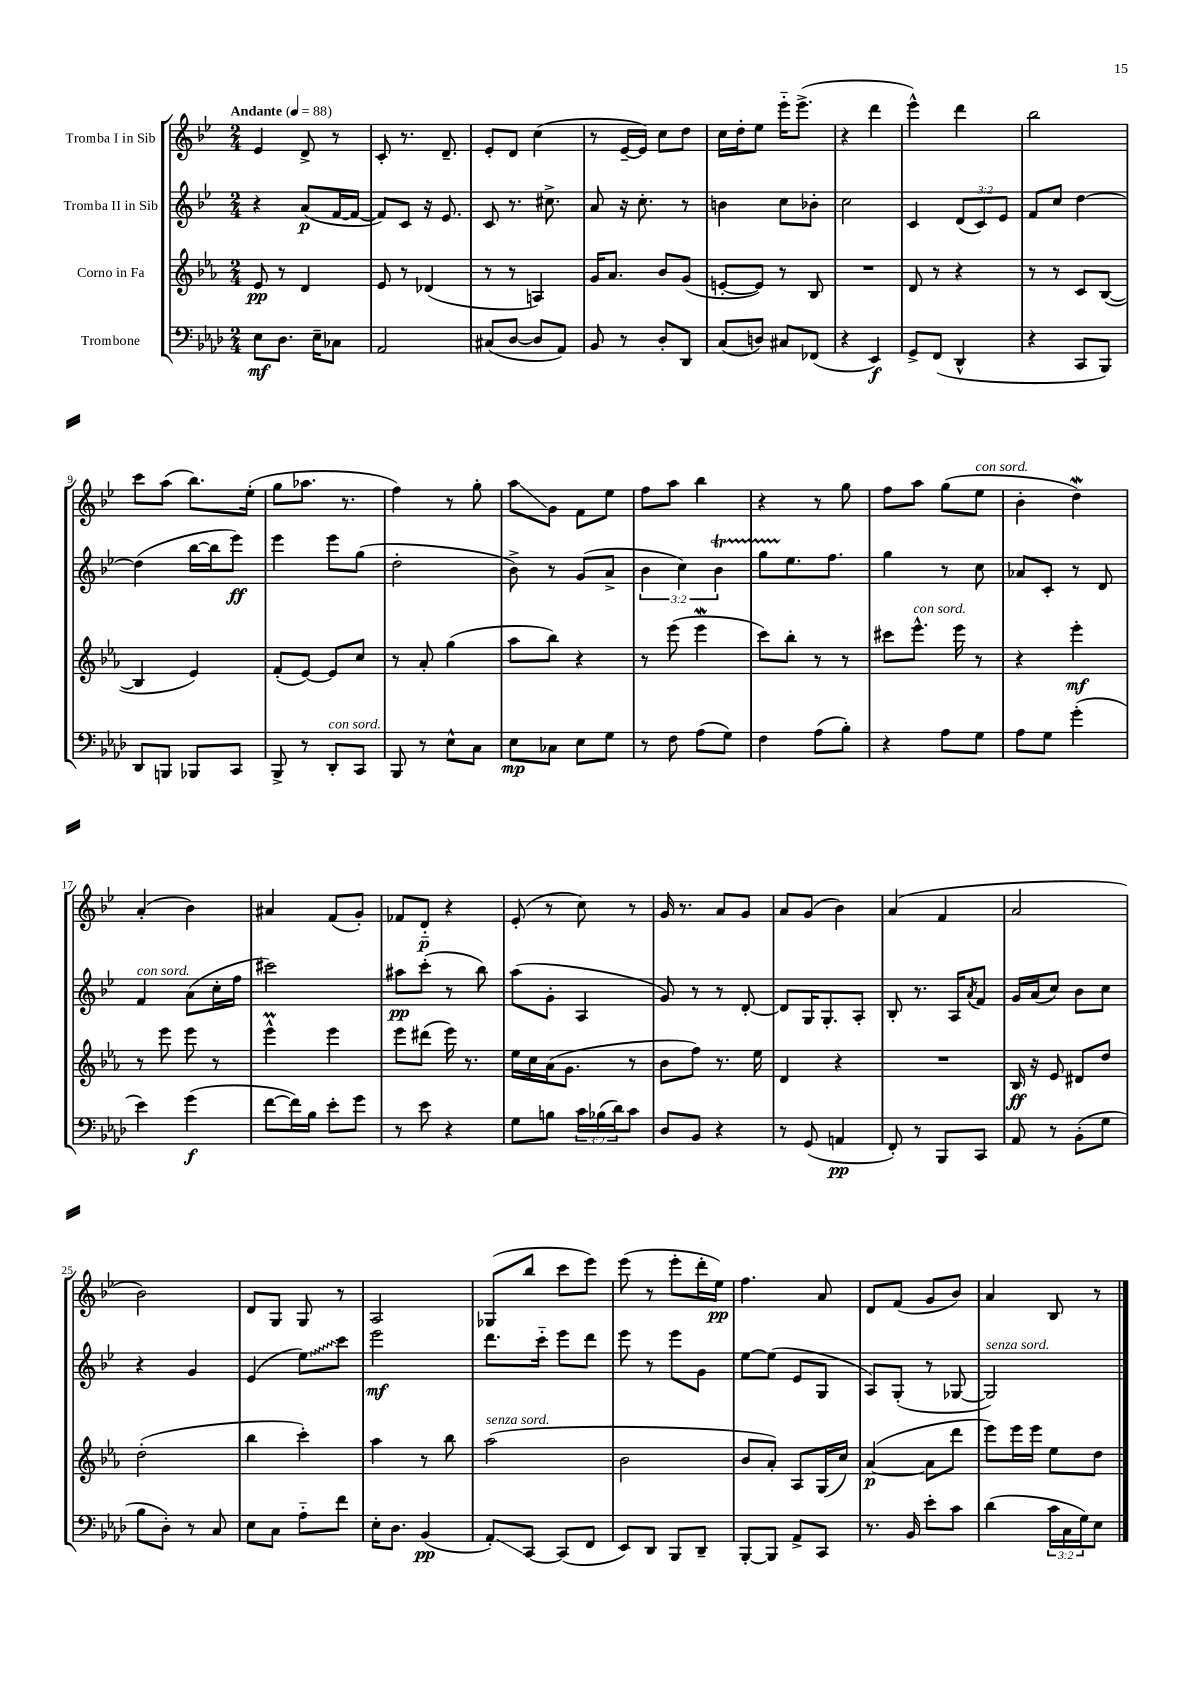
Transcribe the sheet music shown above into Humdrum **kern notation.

**kern	**kern	**kern	**kern
*staff4	*staff3	*staff2	*staff1
*clefF4	*clefG2	*clefG2	*clefG2
*k[b-e-a-d-]	*k[b-e-a-]	*k[b-e-]	*k[b-e-]
*M2/4	*M2/4	*M2/4	*M2/4
*MM88	*MM88	*MM88	*MM88
8E-\L	8e-/	4r	4e-/
8.D-\J	8r	.	.
.	4d/	(8a/L	8d^/
16E-~\LK	.	.	.
8C-\J	.	[16f/L	8r
.	.	16f/_JJ	.
=	=	=	=
2AA-/	8e-/	8f/]L)	8c'/
.	8r	8c/J	8.r
.	(4d-/	16r	.
.	.	8.e-/	8.d~/
=	=	=	=
(8C#/L	8r	8c/	8e-'/L
[8D-/J	8r	8.r	8d/J
8D-/]L	4A/)	.	(4cc\
.	.	8.cc#^\	.
8AA-/J)	.	.	.
=	=	=	=
8BB-/	16g/LK	8a/	8r
.	8.a-/J	.	.
8r	.	16r	[16e-~/LL
.	.	8.cc'\	16e-/]JJ)
8D-'/L	8b-/L	.	8cc\L
8DD-/J	(8g/J	8r	8dd\J
=	=	=	=
(8C/L	[8e'/L	4b\	16cc\LL
.	.	.	16dd'\J
8D/J)	8e/]J)	.	8ee-\J
8C#/L	8r	8cc\L	16eee-'~\LK
.	.	.	(8.eee-^\J
(8FF-/J	8B-/	8b-'\J	.
=	=	=	=
4r	2r	2cc\	4r
4EE-/)	.	.	4ddd\
=	=	=	=
8GG^/L	8d/	4c/	4eee-^^\)
(8FF/J	8r	.	.
4DD-^^/	4r	(12d/L	4ddd\
.	.	12c/)	.
.	.	12e-/J	.
=	=	=	=
4r	8r	8f/L	2bb-\
.	8r	8cc/J	.
8CC/L	8c/L	[4dd\	.
8BBB-/J)	([8B-/J	.	.
=	=	=	=
8DD-/L	4B-/]	(4dd\]	8ccc\L
8BBB/J	.	.	(8aa\J
8BBB-/L	4e-/)	[16bb-\LL	8.bb-\L)
.	.	16bb-\]J	.
8CC/J	.	8eee-\J)	.
.	.	.	(16ee-'\Jk
=	=	=	=
8BBB-^/	(8f'/L	4eee-\	8gg\L
8r	[8e-/J)	.	8.aa-\J
8DD-'/L	8e-/]L	8eee-\L	.
.	.	.	8.r
8CC/J	8cc/J	(8gg\J	.
=	=	=	=
8BBB-/	8r	2dd'\	4ff\)
8r	8a-'/	.	.
8E-^^\L	(4gg\	.	8r
8C\J	.	.	8gg'\
=	=	=	=
8E-\L	8aa-\L	8b-^\)	8aa\L
8C-\J	8bb-\J)	8r	8g\J
8E-\L	4r	(8g/L	8f\L
8G\J	.	8a^/J	8ee-\J
=	=	=	=
8r	8r	6b-\	8ff\L
8F\	(8eee-\	.	8aa\J
.	.	6cc\)	.
(8A-\L	4eee-\	.	4bb-\
.	.	6b-\	.
8G\J)	.	.	.
=	=	=	=
4F\	8ccc\L)	8gg\L	4r
.	8bb-'\J	8.ee-\	.
(8A-\L	8r	.	8r
.	.	8.ff\J	.
8B-'\J)	8r	.	8gg\
=	=	=	=
4r	8ccc#\L	4gg\	8ff\L
.	8.eee-^^\J	.	8aa\J
8A-\L	.	8r	(8gg\L
.	16eee-\	.	.
8G\J	8r	8cc\	8ee-\J
=	=	=	=
8A-\L	4r	8a-/L	4b-'\
8G\J	.	8c'/J	.
(4g'\	4eee-'\	8r	4dd\)
.	.	8d/	.
=	=	=	=
4e-\)	8r	4f/	(4a'/
.	8eee-\	.	.
(4g\	8eee-\	(8a\L	4b-\)
.	8r	16cc'\L	.
.	.	16ff\JJ	.
=	=	=	=
[8f\L	4eee-^^\	2ccc#\)	4a#/
16f\]L)	.	.	.
16B-\JJ	.	.	.
8e-'\L	4eee-\	.	(8f/L
8g\J	.	.	8g'/J)
=	=	=	=
8r	8eee-\L	8aa#\L	8f-/L
8e-\	(8ddd#\J	(8ccc'\J	8d'~/J
4r	16eee-\)	8r	4r
.	8.r	.	.
.	.	8bb-\)	.
=	=	=	=
8G\L	16ee-\LL	(8aa\L	(8e-'/
.	16cc\	.	.
8B\J	(16a-\J	8g'\J	8r
.	8.g\J	.	.
24c\LL	.	4A/	8cc\)
(24B-\	.	.	.
24d-\J)	.	.	.
8c\J	8r	.	8r
=	=	=	=
8D-/L	8b-\L	8g/)	16g/
.	.	.	8.r
8BB-/J	8ff\J)	8r	.
4r	8.r	8r	8a/L
.	.	[8d'/	8g/J
.	16ee-\	.	.
=	=	=	=
8r	4d/	8d/]L	8a/L
(8GG/	.	16G/K	(8g/J
.	.	8.G'/	.
4AA/	4r	.	4b-\)
.	.	8A'/J	.
=	=	=	=
8FF'/)	2r	8B-'/	(4a/
8r	.	8.r	.
8BBB-/L	.	.	4f/
.	.	16A/LK	.
.	.	8qa/	.
8CC/J	.	8f/J	.
=	=	=	=
8AA-/	16B-/	16g/LL	2a/
.	16r	(16a/J	.
8r	8e-/	8cc/J)	.
(8BB-'\L	8d#/L	8b-\L	.
8G\J	8dd/J	8cc\J	.
=	=	=	=
8B-\L	(2dd'\	4r	2b-\)
8D-'\J)	.	.	.
8r	.	4g/	.
8C/	.	.	.
=	=	=	=
8E-\L	4bb-\	(4e-/	8d/L
8C\J	.	.	8G/J
8A-'~\L	4ccc'\)	8ee-\L)	8G/
8f\J	.	8ccc\J	8r
=	=	=	=
16E-'\LK	4aa-\	2eee-\	2A/
8.D-\J	.	.	.
(4BB-/	8r	.	.
.	8bb-\	.	.
=	=	=	=
8AA-'/L)	(2aa-\	8.ddd\L	(8G-/L
[8CC/J	.	.	8bb-/J
.	.	16ccc'~\Jk	.
(8CC/]L	.	8eee-\L	8ccc\L
8FF/J	.	8ddd\J	8eee-\J)
=	=	=	=
8EE-/L)	2b-\	8eee-\	(8eee-\
8DD-/J	.	8r	8r
8BBB-/L	.	8eee-\L	8eee-'\L
8DD-~/J	.	8g\J	16ddd'\L
.	.	.	16ee-\JJ)
=	=	=	=
[8BBB-'/L	8b-/L	[8ee-\L	4.ff\
8BBB-/]J	8a-'/J)	(8ee-\]J	.
8AA-^/L	8A-/L	8e-/L	.
8CC/J	(16G/L	8G/J	8a/
.	16cc/JJ)	.	.
=	=	=	=
8.r	([4a-/	8A/L)	8d/L
.	.	(8G'/J	(8f/J
16BB-/	.	.	.
8e-'\L	8a-\]L	8r	8g/L
8c\J	8ddd\J	[8G-/	8b-/J)
=	=	=	=
(4d-\	8eee-\L)	2G-/])	4a/
.	16eee-\L	.	.
.	16eee-\JJ	.	.
24c\LL	8ee-\L	.	8B-/
24C\	.	.	.
24G\J)	.	.	.
8E-\J	8dd\J	.	8r
==	==	==	==
*-	*-	*-	*-
